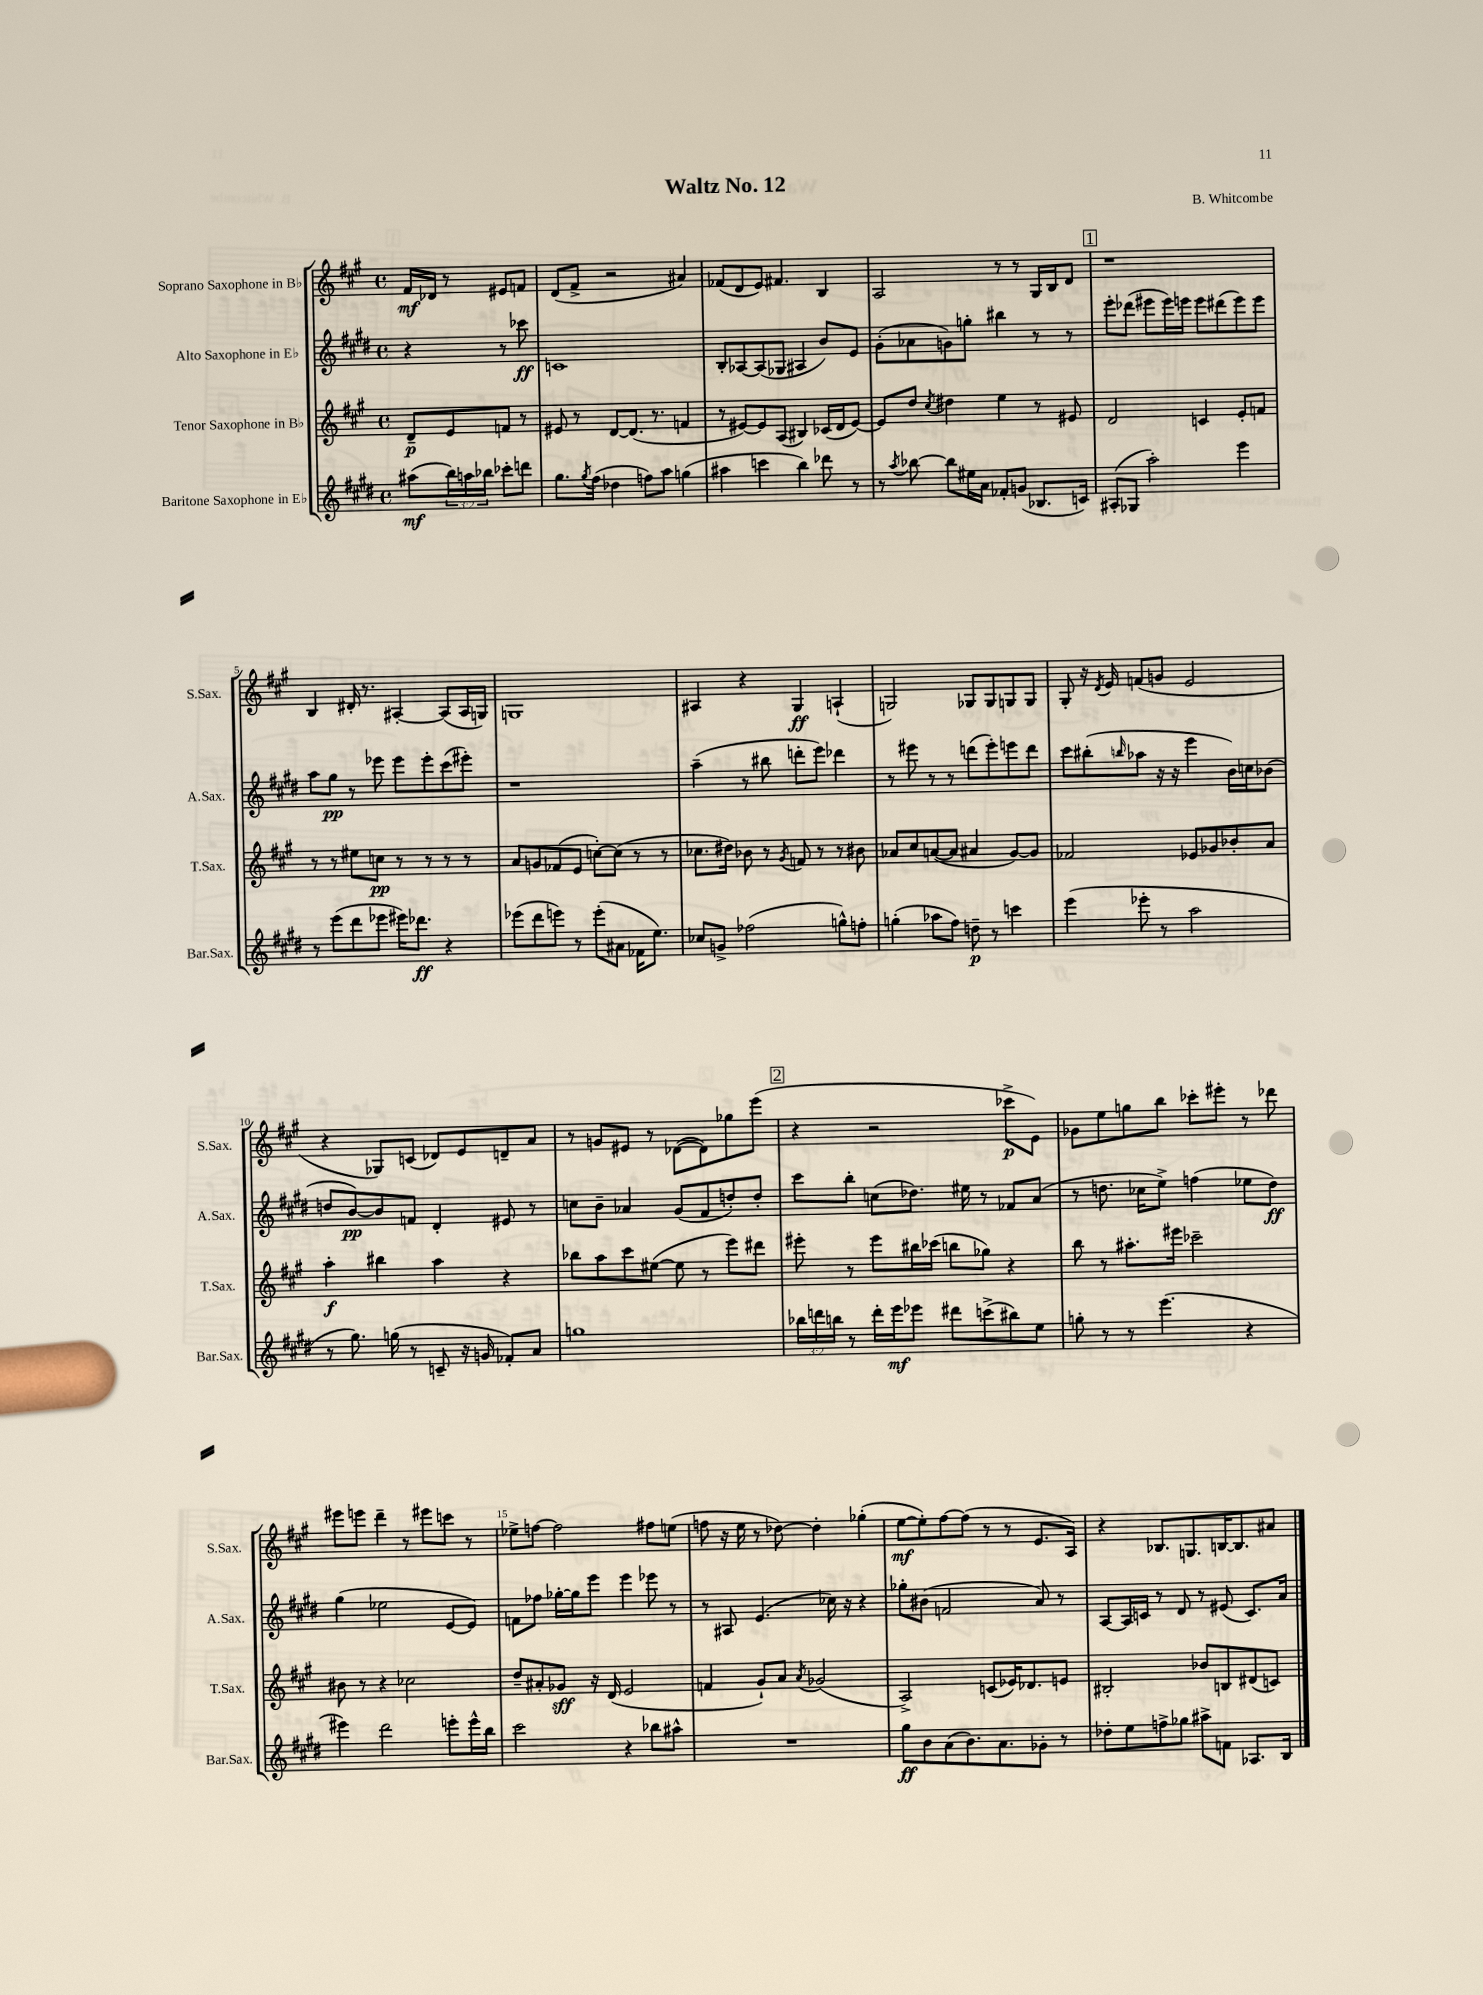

**kern	**kern	**kern	**kern
*staff4	*staff3	*staff2	*staff1
*clefG2	*clefG2	*clefG2	*clefG2
*k[f#c#g#d#]	*k[f#c#g#]	*k[f#c#g#d#]	*k[f#c#g#]
*M4/4	*M4/4	*M4/4	*M4/4
*met(c)	*met(c)	*met(c)	*met(c)
(8aa#\L	8d~/L	4r	16f#/LL
.	.	.	16d-/JJ
24bb\L)	8e/	.	8r
24aa\	.	.	.
24bb-\JJ	.	.	.
8ccc-'\L	8f/J	8r	8e#/L
8ddd\J	8r	8ccc-\	8f/J
=	=	=	=
8.gg#\L	8e#/	1c	(8d/L
.	8r	.	8f#^/J
8qgg#/	.	.	.
(16ff#\Jk	.	.	.
4dd-\	[8d/L	.	2r
.	(8.d/]J	.	.
8ff\L)	.	.	.
.	8.r	.	.
8aa\J	.	.	.
(4gg\	4f/	.	4a#/)
=	=	=	=
4aa#\	8r	8B'/L	(8f-/L
.	[8e#/L)	[8A-/	8d/
4ccc\	8e#/]	(8A-/]	8e/J)
.	(8A/J	8G-/J	4.f#/
4bb\)	4B#/)	4A#/	.
8ddd-\	(16c-/LL	8b/L)	4B/
.	16d/J	.	.
8r	[8e#/J)	8e/J	.
=	=	=	=
8r	8e#/]L	(8g#'\L	2A/
8qaa/	.	.	.
[8bb-\	8dd/J	8a-\	.
.	8qcc#/	.	.
8bb-\]L	4dd#\	8g\)	.
16ee#\L	.	8gg'\J	.
16a\JJ	.	.	.
8f-'/L	4ee\	4bb#\	8r
(8g/J	.	.	8r
8.B-/L	8r	8r	16G#/LL
.	.	.	16B/J
.	8e#/	8r	8d/J
16c/Jk)	.	.	.
=	=	=	=
(8A#'/L	2d/	8eee'\L	1r
8G-/J	.	(8ddd-\J	.
2aa'\)	.	8eee#\L	.
.	.	16eee#\L)	.
.	.	16eee\JJ	.
.	4c/	8eee\L	.
.	.	(8ddd#\	.
4eee\	8e'/L	8eee\)	.
.	8f/J	8eee\J	.
=	=	=	=
8r	8r	8aa\L	4B/
(8eee\L	8r	8gg#\J	.
8ddd#\	8ee#\L	8r	16d#'/
.	.	.	8.r
8eee-\J	8cc\J	8eee-\	.
16eee#\LK)	8r	8eee-\L	[4A#'/
8.ddd-\J	.	.	.
.	8r	8eee-'\	.
4r	8r	(8ccc#\	(8A#/]L
.	8r	8eee#'\J)	16A#/L
.	.	.	16G/JJ)
=	=	=	=
(8eee-\L	8a/L	1r	1G
8ddd#\	8g/	.	.
8eee\J)	(8f-/	.	.
8r	8e/J	.	.
(8eee'\L	[8cc'\L)	.	.
8a#\J	(8cc\]J	.	.
16f-\LK	8r	.	.
8.ee\J)	.	.	.
.	8r	.	.
=	=	=	=
8cc-/L	8.cc-\L	(4aa~\	4A#/
8g^/J	.	.	.
.	16dd#\Jk)	.	.
(2ff-\	8b-\	8r	4r
.	8r	8bb#\	.
.	8qg#/	.	.
.	8f/	8ddd'\L	4G#/
.	8r	8eee\J)	.
8gg^^\L)	8r	4ddd-\	(4A`/
8ff'\J	8b#\	.	.
=	=	=	=
(4gg'\	8a-/L	8r	2G/)
.	8cc#/	8eee#\	.
8aa-\L	([8a/	8r	.
8ff#\J)	8a/]J	8r	.
8dd~\	4a#/	(8ddd\L	8G-/L
8r	.	8eee#'\)	8G-/
4ccc\	[8g#/L)	8eee\	8G/
.	8g#/]J	8ddd\J	8G/J
=	=	=	=
(4eee\	2f-/	8ccc#\L	8G#'/
.	.	(8bb#'\	16r
.	.	.	8qd/
.	.	.	16e/
.	.	16qqbb/	.
8eee-'\	.	8aa-\J	(8f/L
8r	.	16r	8g/J
.	.	16r	.
2aa\	8e-/L	4eee\	2e/
.	8g-/	.	.
.	8b-'/	16b\LL)	.
.	.	16cc\J	.
.	8a/J	(8b-\J	.
=	=	=	=
8r	4aa'\	8dd/L	4r
8.gg#\)	.	[8b/)	.
.	4bb#\	8b/]	8G-/L)
(16gg\	.	.	.
8r	.	8f/J	(8c/J
8c~/	4aa\	4d#'/	8d-/L)
16r	.	.	8e/
16g/	.	.	.
8f-'/L)	4r	8e#/	8d~/
8a/J	.	8r	8a/J
=	=	=	=
1gg	8bb-\L	8cc\L	8r
.	8aa\	8b~\J	8g/L
.	8ccc#\	4a-/	8e#/J
.	([8ee#\J	.	8r
.	8ee#\]	(8g#/L	([8d-\L
.	8r	8f#/	8d-\])
.	8eee\L)	8dd'/)	8gg-\
.	8ddd#\J	8dd'/J	(8eee\J
=	=	=	=
24bb-\LL	8eee#'\	8ccc#\L	4r
24ddd\	.	.	.
24bb\JJ	.	.	.
8r	8r	8bb'\J	.
16ddd'\LL	8eee#\L	(8cc\L	2r
16eee\J	.	.	.
8eee-\J	16bb#\L	8.dd-\J)	.
.	(16ccc-\JJ	.	.
8ddd#\L	8bb\L	.	.
.	.	16ee#\	.
(8ccc^\	8gg-\J)	8r	.
8bb#\)	4r	8f-/L	8ccc-^\L
8ee\J	.	(8a/J	8e\J)
=	=	=	=
8gg'\	8bb\	8r	8g-\L
8r	8r	8.dd\	8ee\
8r	8.aa#'\L	.	8gg\
.	.	16cc-\LK	.
(4.eee\	.	8ee^\J)	8bb\J
.	16eee#\Jk	.	.
.	2ccc-~\	(4ff\	8ccc-'\L
.	.	.	8eee#'\J
4r	.	8ee-\L	8r
.	.	8dd\J)	8ddd-\
=	=	=	=
4eee#\)	8b#\	(4gg#\	8eee#\L
.	8r	.	8eee\J
2ddd#\	4r	2ee-\	4ddd~\
.	2cc-\	.	8r
.	.	.	8eee#\L
8eee'\L	.	[8e/L	8ccc\J
16eee^^\L	.	8e/]J)	8r
16bb\JJ	.	.	.
=	=	=	=
2ccc#\	8dd~/L	8f\L	8ee-^\L
.	8a#'/	8ff-\J	[8ff\J
.	8g-/J	[16gg-'\LL	2ff\]
.	.	16gg-\]J	.
.	16r	8eee\J	.
.	(16d/	.	.
4r	2e/	4eee\	.
8bb-\L	.	8eee-\	8ff#\L
8aa#^^\J	.	8r	(8ee\J
=	=	=	=
1r	4f/	8r	8ff\
.	.	8A#/	16r
.	.	.	16ee\
.	8g#`/L)	(4.e/	8r
.	8a/J	.	[8dd-\)
.	8qa/	.	.
.	(2g-/	.	4dd-'\]
.	.	16cc-\)	.
.	.	16r	.
.	.	4r	(4gg-'\
=	=	=	=
8gg#\L	2A^/)	8gg-'\L	[8ee\L
8b\	.	(8b#\J	8ee'\])
(8a\	.	2f/	[8ff#\
8.b\)	.	.	(8ff#\]J
.	(8c/L	.	8r
8.a\	.	.	.
.	16e-/K)	.	8r
.	8.d-/	.	.
8g-'\J	.	8a/)	8.e/L
8r	8e/J	8r	.
.	.	.	16A/Jk)
=	=	=	=
8dd-'\L	2B#'/	[8A/L	4r
8ee\	.	16A/]L	.
.	.	16c/JJ	.
8ff^\	.	8r	8.B-/L
8gg-\J	.	8d#/	.
.	.	.	8.G/
8aa#^\L	8b-/L	8r	.
8f\J	8B/	(8e#/	[16B/K
.	.	.	8.B/]
8.A-/L	(8d#/	8.c/L)	.
.	8c/J)	.	8a#/J
16B/Jk	.	16a/Jk	.
==	==	==	==
*-	*-	*-	*-
